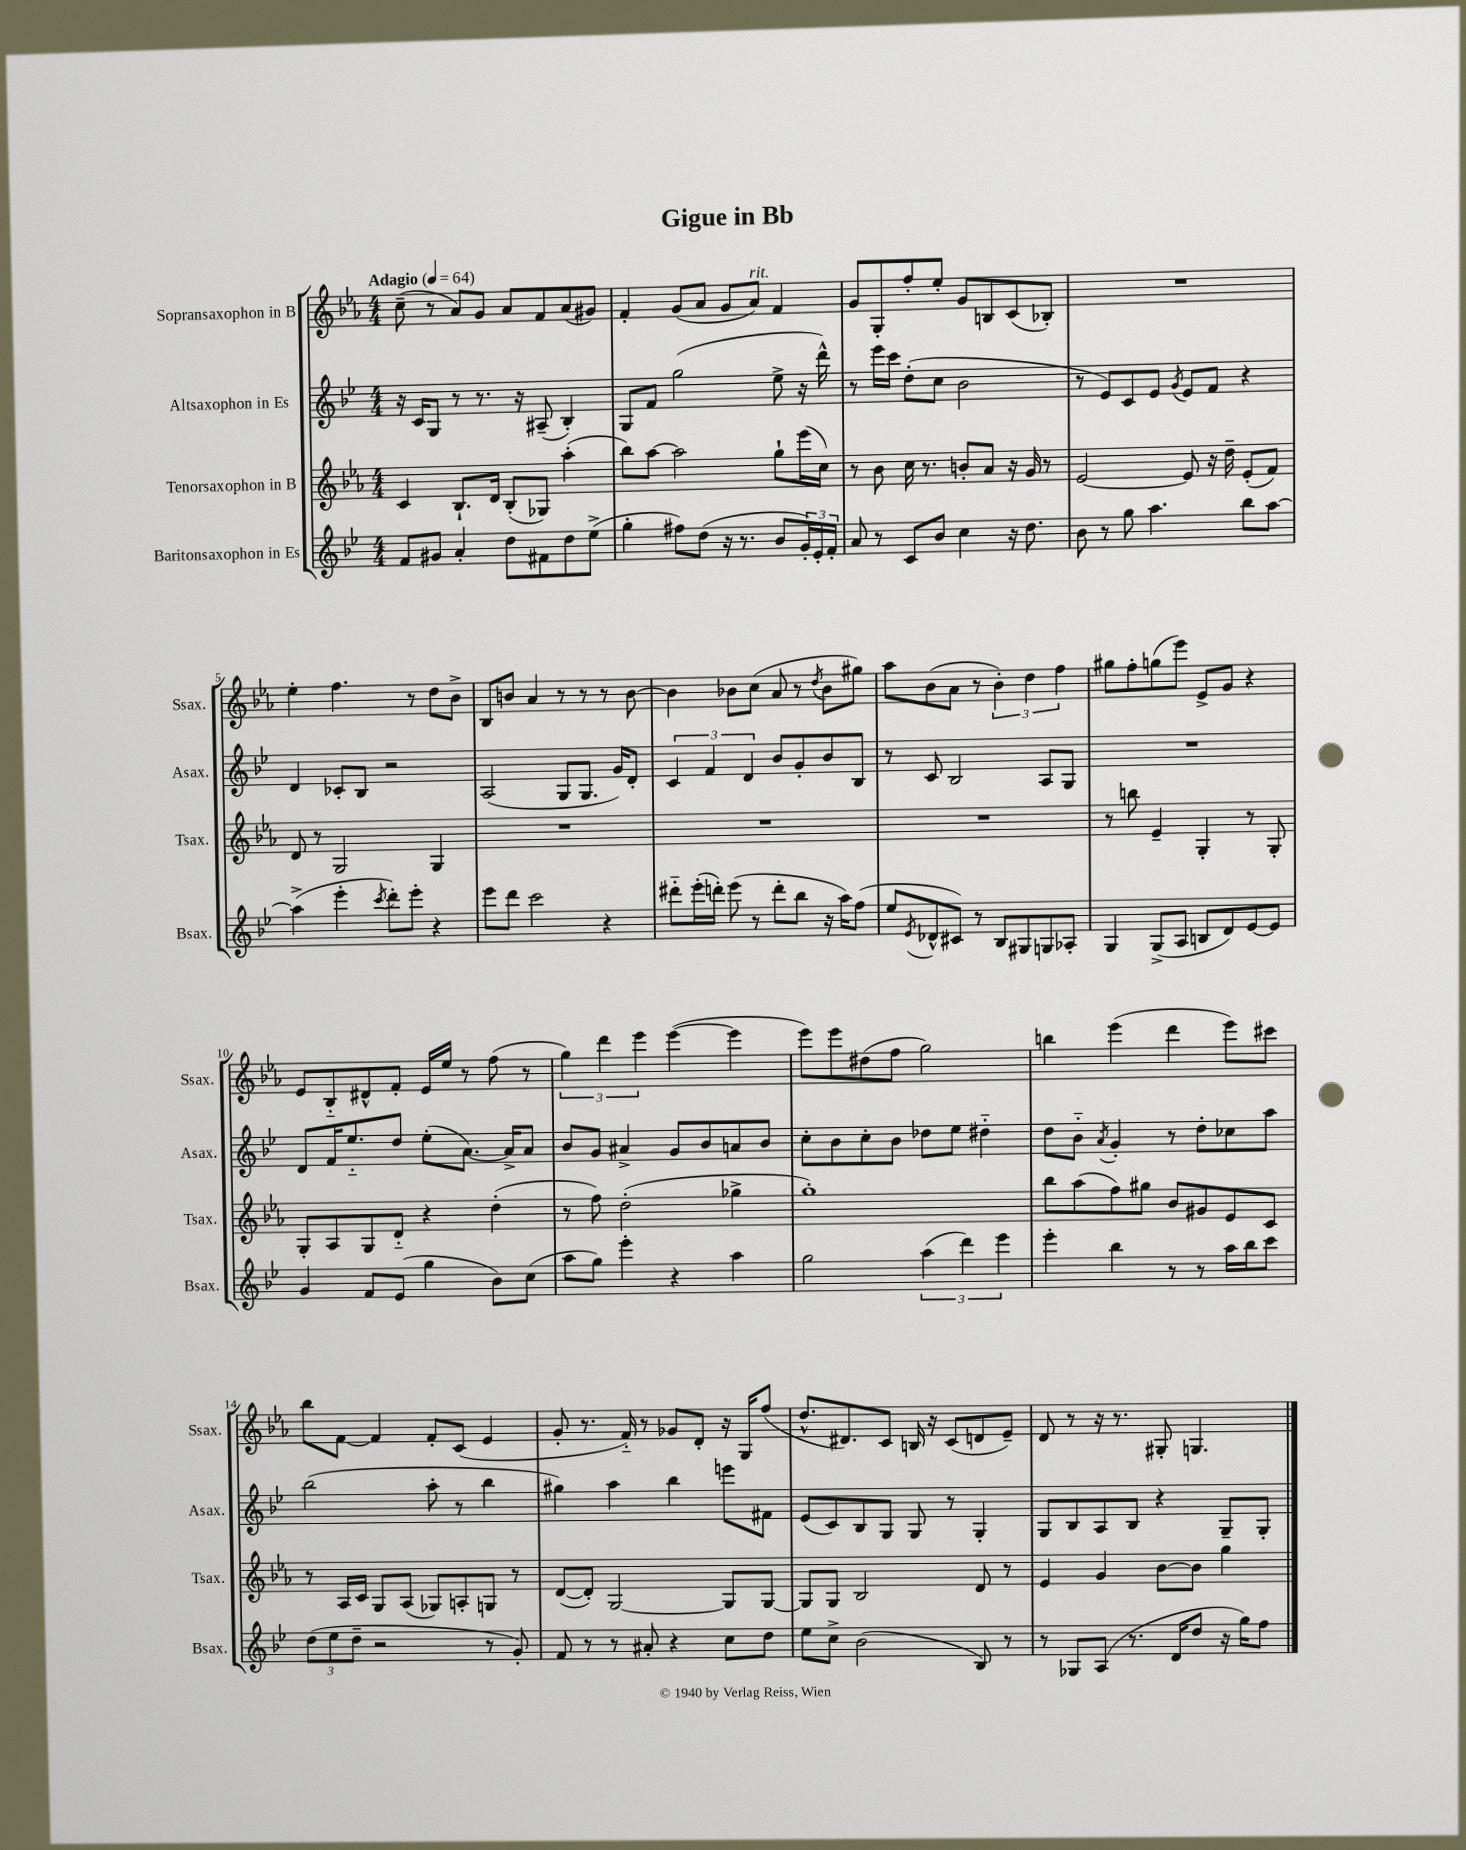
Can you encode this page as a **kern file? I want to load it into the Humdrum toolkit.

**kern	**kern	**kern	**kern
*staff4	*staff3	*staff2	*staff1
*clefG2	*clefG2	*clefG2	*clefG2
*k[b-e-]	*k[b-e-a-]	*k[b-e-]	*k[b-e-a-]
*M4/4	*M4/4	*M4/4	*M4/4
*MM64	*MM64	*MM64	*MM64
8f	4c	16r	(8cc~
.	.	16c	.
8g#	.	8G	8r
4a'	8.B-`	8r	8a-)
.	.	8.r	8g
.	16d	.	.
8dd	(8B-'	.	8a-
.	.	16r	.
8f#	8G-)	(8A#~	8f
8dd	(4aa-'	4B-')	(8a-
(8ee-^	.	.	8g#)
=	=	=	=
4gg'	8bb-)	8G	4f'
.	[8aa-	8f	.
8ff#)	2aa-]	(2gg	(8g
(8dd	.	.	8a-
16r	.	.	8g
8.r	.	.	.
.	.	.	8a-)
8b-	8gg`	8ee-^	4f
24g')	(16eee-	16r	.
24e-'	.	.	.
.	16cc)	16ddd^^)	.
24f'	.	.	.
=	=	=	=
8a	8r	8r	8g
8r	8b-	16eee-	8G'
.	.	16ccc	.
8c	16cc	(8dd'	8ff'
.	8.r	.	.
8b-	.	8cc	8ee-'
4cc	8b'	2b-	8g
.	8a-	.	8B
16r	16r	.	(8c
8.dd	16g	.	.
.	8r	.	8B-')
=	=	=	=
8b-	[2e-	8r	1r
8r	.	8e-)	.
8gg	.	8c	.
4.aa	.	8e-	.
.	.	8qg	.
.	8e-]	8e-	.
.	16r	8f	.
.	16dd~	.	.
8bb-	(8e-'	4r	.
[8aa	8f)	.	.
=	=	=	=
(4aa^]	8d	4d	4ee-'
.	8r	.	.
4eee-'	2G	8c-'	4.ff
.	.	8B-	.
8qccc	.	.	.
8ddd')	.	2r	.
8eee-'	.	.	8r
4r	4G	.	8dd
.	.	.	8b-^
=	=	=	=
8eee-	1r	(2A	8B-
8ddd	.	.	8b
2ccc	.	.	4a-
.	.	8G	8r
.	.	8.G	8r
4r	.	.	8r
.	.	16g)	.
.	.	8d'	[8b
=	=	=	=
8ddd#'~	1r	6c	4b]
(16eee-'	.	.	.
.	.	6f	.
16ddd')	.	.	.
(8eee-	.	.	8b-
.	.	6d	.
8r	.	.	(8cc
8ddd'	.	8b-	8a-
8bb-	.	8g'	8r
.	.	.	8qdd
16r	.	8b-	8b-
16aa)	.	.	.
(8ff	.	8B-	8gg#)
=	=	=	=
8ee-	1r	8r	8aa-
8qe-	.	.	.
8d-^^	.	8c	(8b-
8c#)	.	2B-	8a-
8r	.	.	8r
8B-	.	.	6b-')
8G#	.	.	.
.	.	.	6dd
8G	.	8A	.
.	.	.	6ff
8A-'	.	8G	.
=	=	=	=
4G	8r	1r	8gg#
.	8bb	.	8ff'
(8G^	4e-~	.	(8gg
8A	.	.	8eee-)
8B	4G'	.	8e-^
8d)	.	.	8g
[8e-	8r	.	4r
8e-]	8G'	.	.
=	=	=	=
4g	8G'	8d	8e-
.	8A-	16f	8B-'~
.	.	8.ee-'~	.
8f	8G	.	8d#^^
(8e-	8d'~	8dd	8f'
4gg	4r	(8ee-'	16e-
.	.	.	16ee-
.	.	[8.a)	8r
8b-)	(4dd'	.	(8ff
.	.	16a^]	.
(8cc	.	8a	8r
=	=	=	=
8aa	8r	8b-	6gg)
8gg)	8ff)	8g	.
.	.	.	6ddd
4eee-'	(2dd'	4a#^	.
.	.	.	6eee-
4r	.	8g	([4eee-
.	.	8b-	.
4aa	4gg-^	8a	4eee-]
.	.	8b-	.
=	=	=	=
2gg	1gg')	8cc'	8eee-)
.	.	8b-	8eee-
.	.	8cc'	(8dd#
.	.	8b-	8ff
(6aa	.	8dd-	2gg)
.	.	8ee-	.
6ddd)	.	.	.
.	.	4dd#'~	.
6eee-	.	.	.
=	=	=	=
4eee-'	8bb-	8dd	4bb
.	(8aa-	8b-'~	.
.	.	8qa	.
4bb-	8ff)	4g'	(4eee-
.	8gg#	.	.
8r	8b-	8r	4ddd
8r	8g#	8dd'	.
16aa	8e-	8cc-	8eee-)
16bb-	.	.	.
8ccc	8c	8aa	8ccc#
=	=	=	=
(12dd	8r	(2bb-	8bb-
12ee-	.	.	.
.	16A-	.	[8f
12dd~	.	.	.
.	16c	.	.
2r	8G	.	4f]
.	(8A-	.	.
.	8G-)	8aa'	8f'
.	8A'	8r	(8c
8r	8G	4bb-	4e-
8g')	8r	.	.
=	=	=	=
8f	([8d	4gg#)	8g'
8r	8d'])	.	8.r
8r	[2G	4aa	.
.	.	.	16f'~)
8a#'	.	.	8r
4r	.	4bb-	8g-
.	.	.	8d'
8cc	8G]	8eee	16r
.	.	.	16G
8dd	[8G	8f#	(8ff
=	=	=	=
8ee-	8G]	(8e-	8.dd^^
8cc^	8G	8c)	.
.	.	.	8.d#)
(2b-	2B-	8B-	.
.	.	8G	8c
.	.	8G	16B
.	.	.	16r
.	.	8r	(8c
8B-)	8d	4G'	8d
8r	8r	.	8e-~)
=	=	=	=
8r	4e-	8G	8d
8G-	.	8B-	8r
(8A	4g	8A	16r
.	.	.	8.r
8.r	.	8B-	.
.	[8b-	4r	8G#'
16d	.	.	.
8dd	8b-]	.	4.G
16r	4gg	8G~	.
16gg)	.	.	.
8ff	.	8G'	.
==	==	==	==
*-	*-	*-	*-
